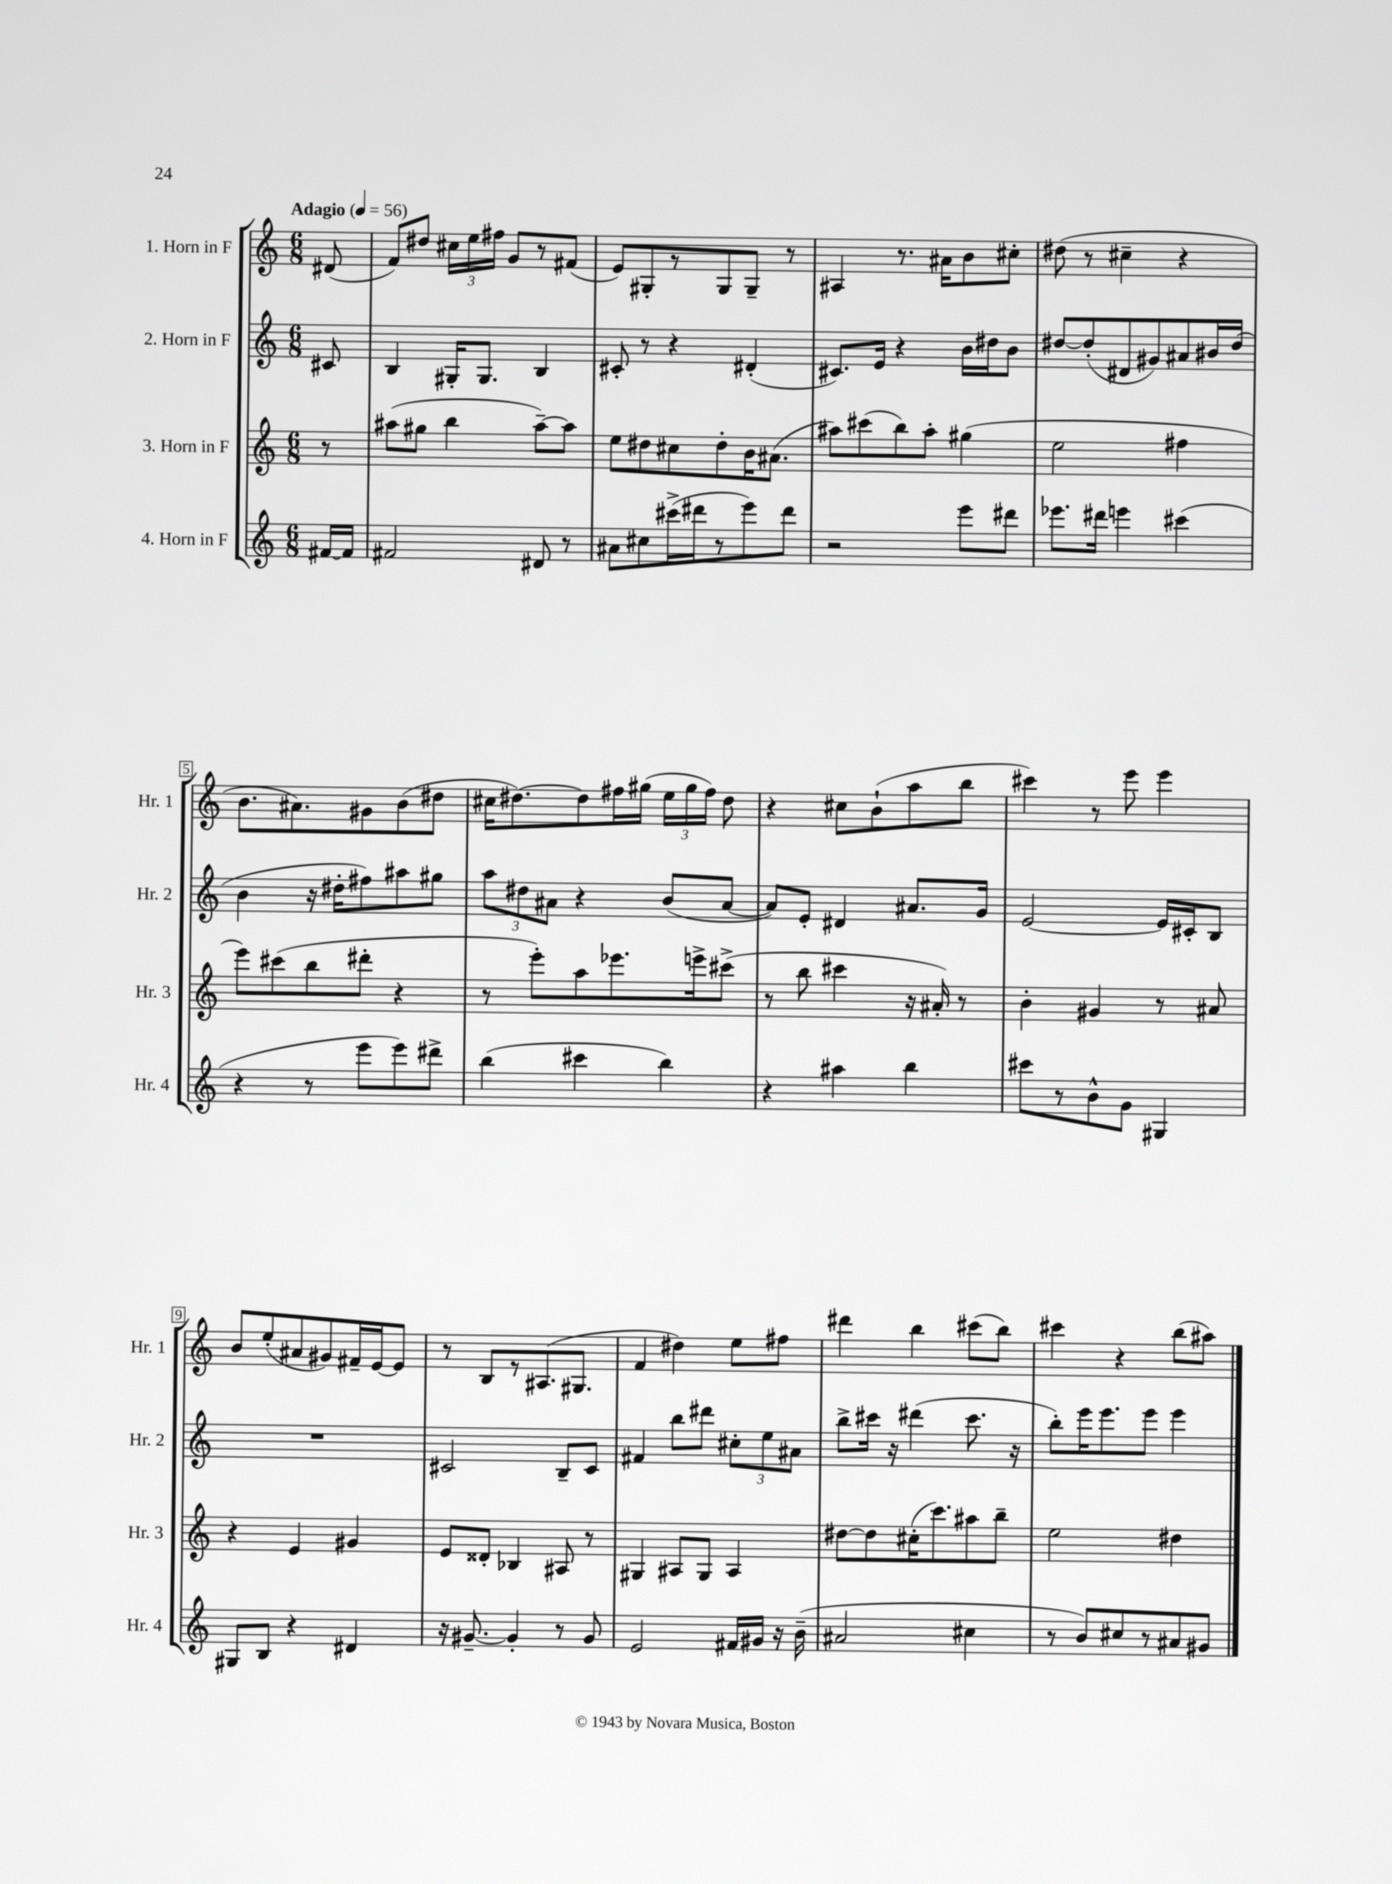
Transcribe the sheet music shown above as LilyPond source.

<<
\new StaffGroup <<
\new Staff = "s0" \with { instrumentName = "1. Horn in F" shortInstrumentName = "Hr. 1" } {
    \clef treble \key c \major \numericTimeSignature \time 6/8 \partial 8 \tempo "Adagio" 4 = 56
    \autoBeamOff dis'8( |
    f'8[) dis''8] \tuplet 3/2 { cis''16[ e''16 fis''16] } g'8[ r8 fis'8]( |
    e'8[) gis8-. r8 gis8 gis8]-- r8 |
    ais4 r8. ais'16[ b'8 cis''8]-. |
    dis''8( r8 cis''4-- r4 |
    b'8.[ ais'8.) gis'8 b'8( dis''8] |
    cis''16[ dis''8.~) dis''8 fis''16 gis''16]( \tuplet 3/2 { e''16[ gis''16 fis''16]) } dis''8 |
    r4 cis''8[ b'8-!( a''8 b''8] |
    cis'''4) r8 e'''8 e'''4 |
    b'8[ e''8-.( ais'8 gis'8) fis'16-- e'16~ e'8] |
    r8 b8[ r8 ais8.( gis8.] |
    f'4 dis''4) e''8[ fis''8] |
    dis'''4 b''4 cis'''8[( b''8]) |
    cis'''4 r4 b''8[( ais''8]) \bar "|." |
}
\new Staff = "s1" \with { instrumentName = "2. Horn in F" shortInstrumentName = "Hr. 2" } {
    \clef treble \key c \major \numericTimeSignature \time 6/8 \partial 8
    \autoBeamOff cis'8 |
    b4 gis16[-. gis8.] b4 |
    cis'8-. r8 r4 dis'4-.( |
    cis'8.[) e'16] r4 b'16[ dis''16 b'8] |
    dis''8[~ dis''8-.( dis'8 gis'8) ais'8 bis'16 dis''16]( |
    b'4 r16 dis''16[-. fis''8) ais''8 gis''8] |
    \tuplet 3/2 { a''8[ dis''8 ais'8] } r4 b'8[( ais'8]~ |
    ais'8[) e'8]-. dis'4 ais'8.[ g'16] |
    e'2~ e'16[ cis'16-. b8] |
    R2. |
    cis'2 b8[-- cis'8] |
    fis'4 b''8[ dis'''8] \tuplet 3/2 { cis''8[-. e''8 ais'8] } |
    b''8[-> cis'''16] r16 dis'''4( cis'''8. r16 |
    b''8[-.) e'''16 e'''8. e'''8] e'''4 \bar "|." |
}
\new Staff = "s2" \with { instrumentName = "3. Horn in F" shortInstrumentName = "Hr. 3" } {
    \clef treble \key c \major \numericTimeSignature \time 6/8 \partial 8
    \autoBeamOff r8 |
    ais''8[( gis''8] b''4 ais''8[~--) ais''8] |
    e''8[ dis''8 cis''8 dis''8-. b'16 ais'8.]( |
    ais''8[) cis'''8( b''8) ais''8]-. gis''4( |
    e''2 fis''4 |
    e'''8[) cis'''8( b''8 dis'''8]-. r4 |
    r8 e'''8[-.) a''8 ees'''8. e'''16-> cis'''8]->( |
    r8 b''8 cis'''4 r16 ais'16-.) r8 |
    b'4-. gis'4 r8 ais'8 |
    r4 e'4 gis'4 |
    e'8[ disis'8]-. bes4 ais8 r8 |
    gis4 ais8[ gis8] ais4 |
    dis''8[~ dis''8 cis''16-.( c'''8.) ais''8 b''8]-- |
    e''2 dis''4 \bar "|." |
}
\new Staff = "s3" \with { instrumentName = "4. Horn in F" shortInstrumentName = "Hr. 4" } {
    \clef treble \key c \major \numericTimeSignature \time 6/8 \partial 8
    \autoBeamOff fis'16[~ fis'16] |
    fis'2 dis'8 r8 |
    ais'8[ cis''8 cis'''16->( dis'''16 r8 e'''8) dis'''8] |
    r2 e'''8[ dis'''8] |
    ees'''8.[ dis'''16] e'''4 cis'''4( |
    r4 r8 e'''8[ e'''8) dis'''8]-> |
    b''4( cis'''4 b''4) |
    r4 ais''4 b''4 |
    cis'''8[ r8 b'8-^ g'8] gis4 |
    gis8[ b8] r4 dis'4 |
    r16 gis'8.~-- gis'4-. r8 gis'8 |
    e'2 fis'16[ gis'16] r16 b'16--( |
    ais'2 cis''4 |
    r8 b'8[) cis''8 r8 ais'8 gis'8] \bar "|." |
}
>>
>>
\layout { \context { \Score \override BarNumber.stencil = #(make-stencil-boxer 0.1 0.3 ly:text-interface::print) } }
